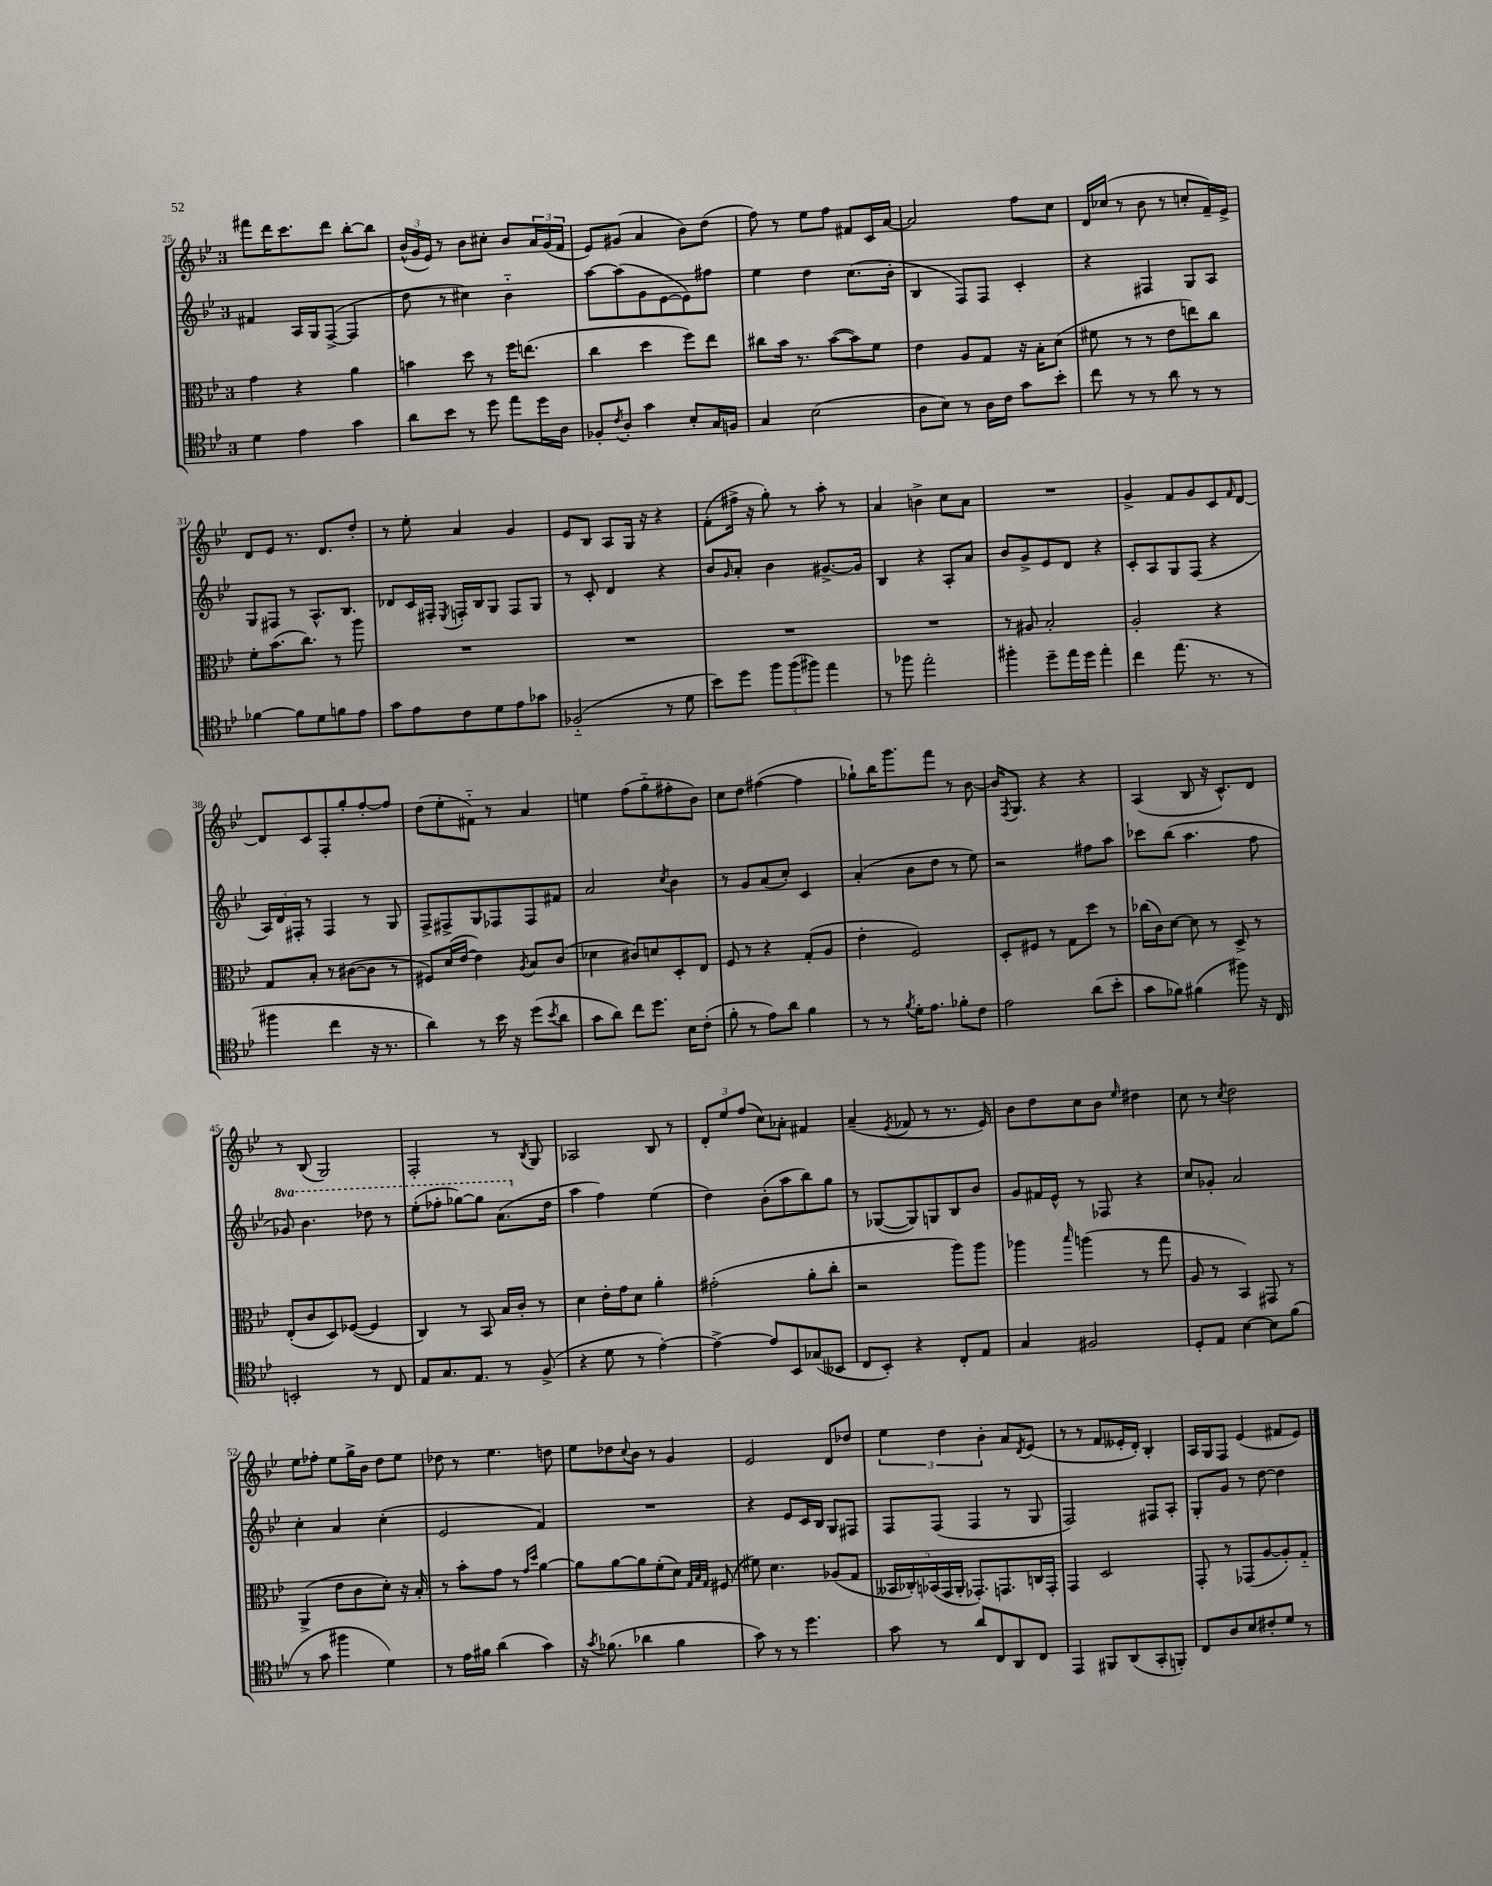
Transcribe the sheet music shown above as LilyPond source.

<<
\new StaffGroup <<
\new Staff = "s0" {
    \clef treble \key bes \major \once \override Staff.TimeSignature.style = #'single-digit \time 3/4
    fis'''8 d'''16 c'''8. d'''8 bes''8~-. bes''8 |
    \tuplet 3/2 { bes'16-^( g'16 ees'16) } r8 bes'8 cis''8-. bes'8 \tuplet 3/2 { a'16 g'16( f'16 } |
    ees'8) gis'8( a'4 bes'8) d''8( |
    f''8) r8 ees''8 f''8 fis'8 c'16 a'16~ |
    a'2 f''8 c''8 |
    d'16 ces''16( r8 bes'8 r8 c''8-. f'16--) ees'16-> |
    d'8 ees'8 r8. d'8. d''8-. |
    r8 ees''8-. a'4 g'4 |
    ees'8 bes8 a8 g16 r16 r4 |
    f'8-.( fis''16-> r16 g''8-.) r8 a''8-. r8 |
    a'4 b'4-> c''8 a'8 |
    R2. |
    g'4-> f'8 g'8 c'8 \grace { f'16 } d'8~ |
    d'8 c'8 f8-. g''8-. f''8~-. f''8 |
    d''8( ees''8-. fis'8-_) r8 a'4 |
    e''4 f''8( g''8-_ fis''8-. bes'8) |
    c''8 d''8 fis''4~( fis''4 |
    ges''8-!) bes''16 g'''8. f'''8 r8 bes'8~ |
    bes'16 \acciaccatura { f8 } g8. r4 r4 |
    a4( bes8 r16 c'8.-^) d'8 |
    r8 bes8( g2) |
    f2-. r8 \acciaccatura { bes8 } g8 |
    aes2 bes8 r8 |
    \tuplet 3/2 { d'8-. ees''8 f''8( } c''8) aes'8-. fis'4 |
    a'4--( \acciaccatura { ees'8 } fes'8 r8 r8. ees'16) |
    bes'8 d''8 c''8 bes'8 \grace { ees''16 } dis''4 |
    c''8 r8 \acciaccatura { c''8 } d''2 |
    ees''8 fes''8-. ees''8 g''16-> bes'16 d''8 ees''8 |
    des''8 r8 ees''4. d''8 |
    ees''8 des''8 \appoggiatura { c''8 } bes'8 r8 g'4 |
    ees'2 d'8 des''8 |
    \tuplet 3/2 { ees''4 d''4 bes'4-. } a'8 \acciaccatura { d'8 } ees'8( |
    r8 r8 f'8 eeses'16-. d'16-.) bes4-. |
    a16 g16 f8 ees'4( fis'8 ees'8) \bar "|." |
}
\new Staff = "s1" {
    \clef treble \key bes \major \once \override Staff.TimeSignature.style = #'single-digit \time 3/4 \set Staff.ottavationMarkups = #ottavation-simple-ordinals
    fis'4 a16 g16 f8~->( f4 |
    d''8 r8 cis''4) bes'4-_ |
    a''8~ a''8( g'8 ees'8~ ees'8) fis''8 |
    ees''4 d''4 c''8.( bes'16-. |
    bes4 f8) f8 c'4-. |
    r4 fis4 g8 a8 |
    g8 fis8 r8 a8.-^ bes8. |
    des'8 c'16 fis16-. \acciaccatura { ees8 } f16-. bes16 g8 f8 g8 |
    r8 c'8-. d'4 r4 |
    bes'8 \grace { g'16 } a'8-. bes'4 gis'8.~-> gis'16 |
    bes4 r4 a8-. a'8 |
    bes'8 g'8-> ees'8 d'8 r4 |
    c'8-. a8 g8 f8( r4 |
    \tuplet 3/2 { a16) d'16 fis16-. } r8 fis4 r8 g8 |
    f8-> fis8-> g8 fes8 fes8 fis'8 |
    a'2 \acciaccatura { c''8 } bes'4 |
    r8 g'8 a'8( c''8-.) c'4 |
    a'4-.( bes'8 d''8 r8 ees''8) |
    r2 fis''8 a''8 |
    ces'''8 bes''8( a''4. f''8 |
    \ottava #1 ges''8) bes''4. des'''8 r8 |
    ees'''8-.( fes'''8-. ges'''8~) ges'''8 a''8.( \ottava #0 d''16 |
    a''4 f''4) ees''4( |
    d''4) bes'8-.( a''8 bes''8) g''8 |
    r8 ges8~( ges8) g8 bes8 bes'8 |
    g'8 fis'16 ees'16-^ r8 fes8 r4 |
    c''8 ges'8-. a'2 |
    c''4-. a'4 c''4-.( |
    ees'2 f'4) |
    R2. |
    r4 ees'8 c'16 bes16 g8 fis8 |
    f8 f8( f4 r8 g8 |
    f2) fis8 a8-. |
    g8-. g'8 r8 d''8~ d''4 \bar "|." |
}
\new Staff = "s2" {
    \clef alto \key bes \major \once \override Staff.TimeSignature.style = #'single-digit \time 3/4
    g'4 r4 a'4 |
    b'4 d''8 r8 f''16 e''8.( |
    c''4 d''4 f''8) ees''8 |
    cis''8 bes'16 r8. bes'8~( bes'8) f'8 |
    ees'4 a8 g8 r16 bes16-. d'8( |
    fis'8 r8 r8 ees'8 e''8) c''8 |
    f'8-. bes'8.( c''8.) r8 a''8 |
    R2. |
    R2. |
    R2. |
    R2. |
    r8 ais8 bes2-. |
    a2-. r4 |
    g8 bes8-. r8 cis'8~( cis'8 r8 |
    fis8) d'16( ees'16~ ees'4) \acciaccatura { a8 } bes8 c'8( |
    des'4 cis'8) d'8 d8-. ees8 |
    f8 r8 r4 g8-.( a8 |
    ees'4-. f2) |
    d8-. fis8 r8 g8 d''8 r8 |
    ces''16( c'16) d'8~ d'8 r8 d8-> r8 |
    ees8-.( c'8 d8) fes8~( fes4 |
    c4) r8 bes,8 bes16 c'16-. r8 |
    d'4 ees'16-. g'16 d'8 a'4-. |
    gis'2-.( a'8-. c''8-. |
    r2 a''8) a''8 |
    aes''4 \grace { bes''16 } a''4( r8 g''8 |
    a8 r8 bes,4) gis,8 r8 |
    a,4->( ees'8 c'8 d'8-.) r16 bes16-. |
    r8 bes'8-. g'8 r8 \grace { g'16 d''16 } a'4~ |
    a'8 a'8~ a'8 f'8-.( d'8) \grace { g32 bes32 g32 } fis8( |
    fis'8) d'4. aes8( g8 |
    \tuplet 5/4 { beses,16 ces16-.) bes,16( g,16 a,16-. } ges,8.-.) g,8. c16 g,16-. |
    g,4 d2 |
    g,8-. r8 ges,8( a8~ a8-.) g8-_ \bar "|." |
}
\new Staff = "s3" {
    \clef tenor \key bes \major \once \override Staff.TimeSignature.style = #'single-digit \time 3/4
    d'4 ees'4 g'4 |
    a'8 bes'8 r8 d''8 ees''8 d''16 a16 |
    fes8-. \acciaccatura { c'8 } a8-. g'4 bes8-. g16 f16 |
    g4 bes2( |
    a8 bes8) r8 a16 c'16 g'8 bes'8-. |
    c''8 r8 r8 a'8 r8 r8 |
    fes'4~ fes'8 d'8 f'8 ees'8 |
    g'8 ees'8 c'8 d'8 ees'8 ges'8 |
    fes2-_( r8 d'8 |
    bes'8) d''8 \tuplet 3/2 { f''8 f''8( fis''8) } ees''4 |
    r8 fes''8 ees''2-. |
    fis''4-. d''8-- ees''16 d''16 ees''4-. |
    c''4 ees''8.( r8. r8 |
    fis''4 c''4 r16 r8. |
    a'4) r8 bes'16 r16 d''8( \acciaccatura { bes'8 } a'8 |
    g'8 a'8) c''8 d''8. bes16 c'8-.( |
    f'8-. r8 ees'8) a'8 f'4 |
    r8 r8 \acciaccatura { f'8 } d'16-. ees'8. fes'8-. c'8 |
    ees'2 a'8( bes'8-. |
    g'8 fes'8) fis'4( fis''8) r16 c16 |
    b,2-. r8 c8 |
    ees8 g8. ees8. r8 f8->( |
    r4 d'8 r8 ees'4~-.) |
    ees'4~-> ees'8 bes,8 ges8( beses,8 |
    c8 bes,8-.) r4 c8-. ees8 |
    g4 fis2 |
    d8-. ees8 bes4~ bes8 f'8( |
    r8 g'8 fis''4 d'4) |
    r8 ees'16 fis'16 a'4( g'4) |
    r16 \acciaccatura { g'8 } fes'8.( aes'4 fes'4 |
    g'8) r8 r8 d''4. |
    g'8 r8 a'8 c8 a,8 c8 |
    ees,4 fis,8 a,8( g,8-. f,8-.) |
    c8 a8 bes8 cis'8-. d'8 r8 \bar "|." |
}
>>
>>
\layout { \context { \Score currentBarNumber = #25 } }
